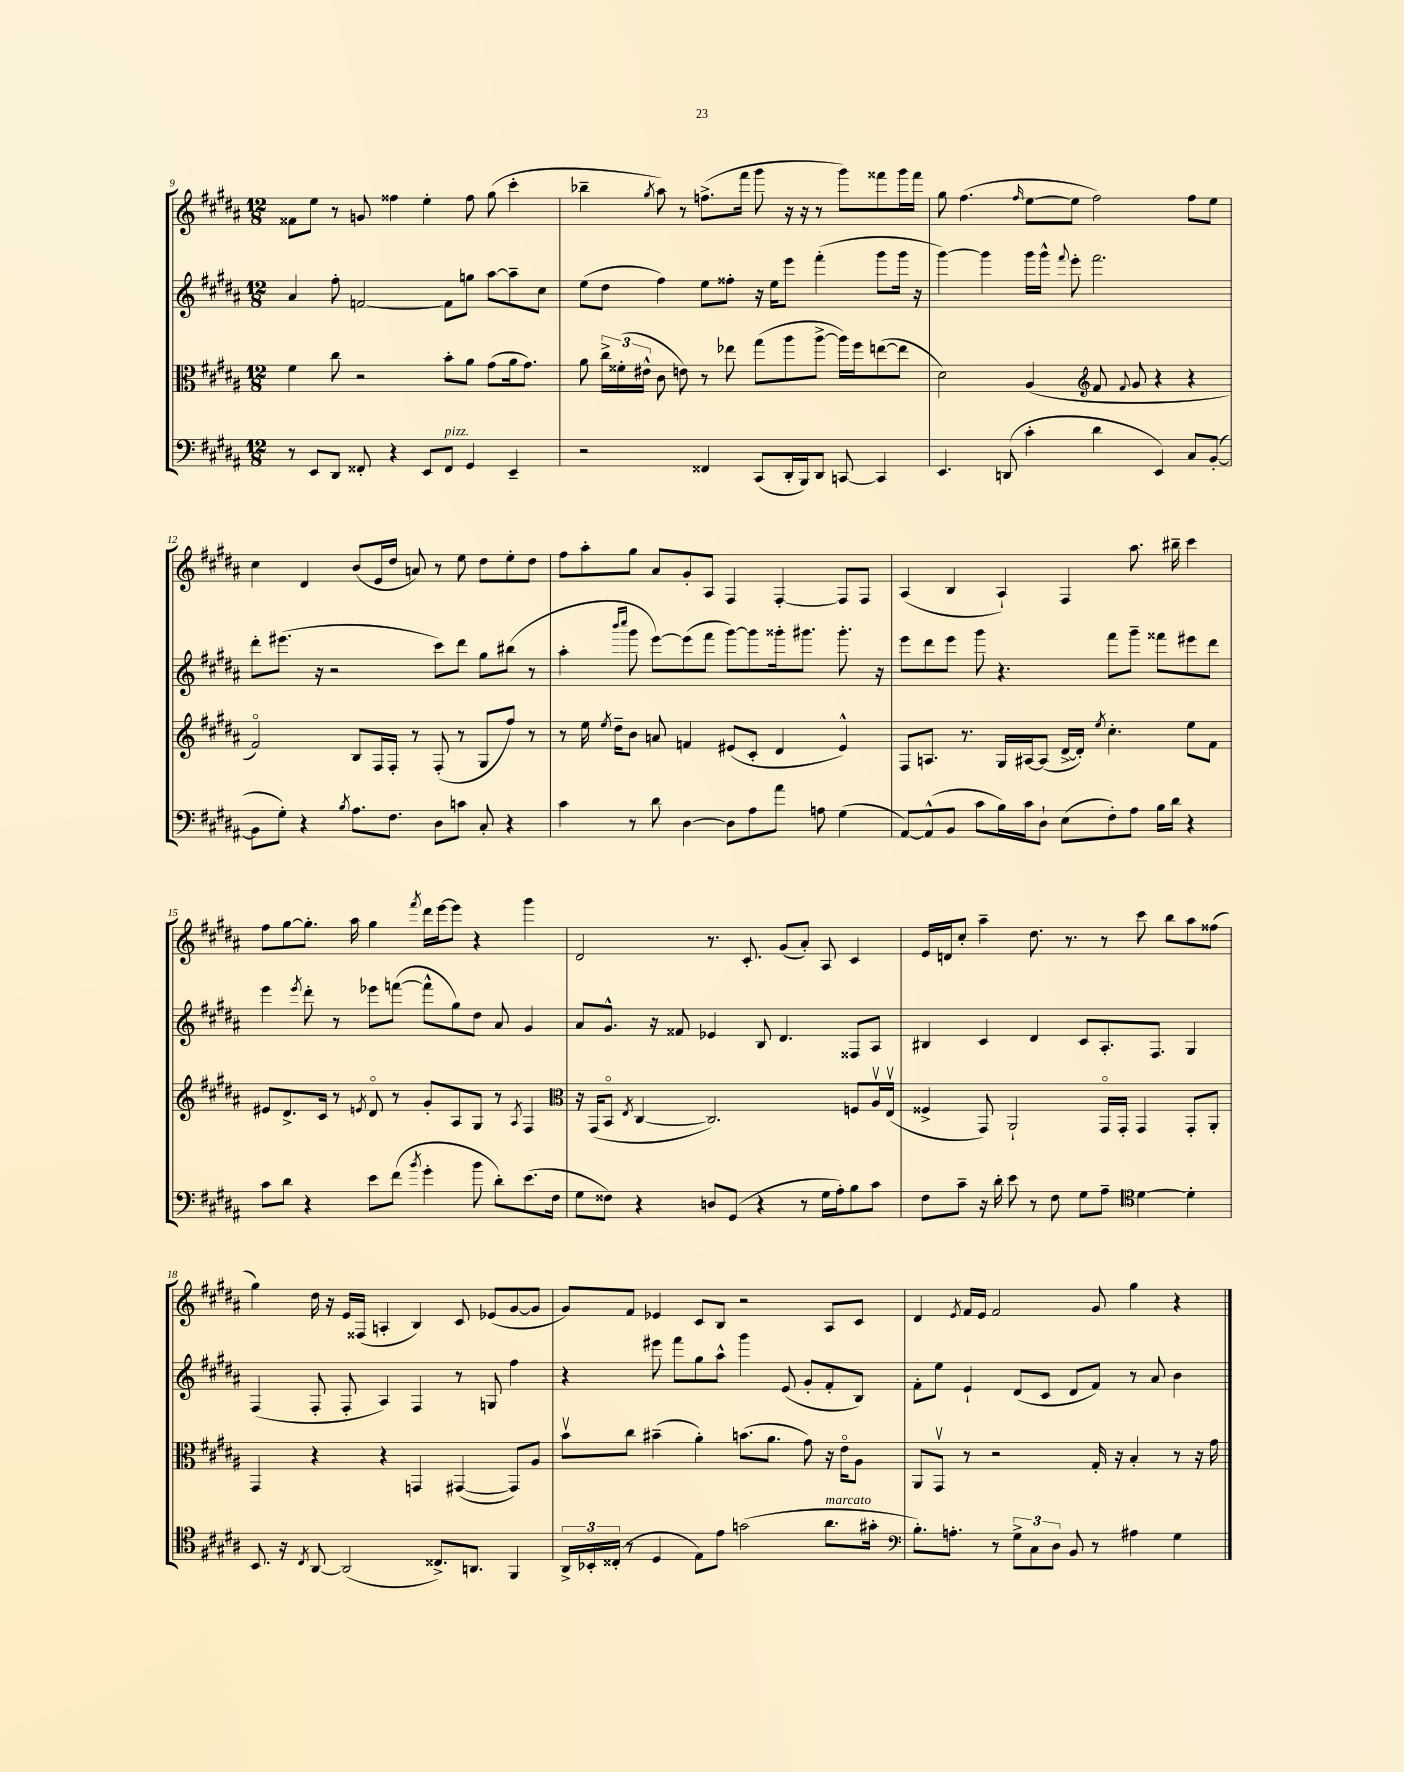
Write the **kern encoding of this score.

**kern	**kern	**kern	**kern
*staff4	*staff3	*staff2	*staff1
*clefF4	*clefC3	*clefG2	*clefG2
*k[f#c#g#d#a#]	*k[f#c#g#d#a#]	*k[f#c#g#d#a#]	*k[f#c#g#d#a#]
*M12/8	*M12/8	*M12/8	*M12/8
8r	4f#	4a#	8f##
8EE	.	.	8ee
8DD#	8cc#	8ff#'	8r
8FF##'	2r	[2f	8g
4r	.	.	4ff##
8EE	.	.	4ee'
8FF##	8b'	8f]	.
4GG#	8a#	8gg	8ff##
.	(8g#	[8aa#	(8gg#
4EE~	16a#	8aa#~]	4ccc#'
.	8.g#)	.	.
.	.	8cc#	.
=	=	=	=
2r	8a#	(8ee	4bb-~
.	24cc#^	8dd#	.
.	(24f##'	.	.
.	24e#^^	.	.
.	.	.	8qgg#
.	8c#	4ff#)	8aa#)
.	8e)	.	8r
4FF##	8r	8ee	(8.ff^
.	8ee-	8ff##'	.
.	.	.	16fff#
(8CC#	(8gg#	16r	8ggg#
.	.	16ee	.
16DD#'	8aa#	8eee	16r
16BBB)	.	.	16r
8DD#	[8aa#^	(4fff#'	8r
[8CC	16aa#])	.	8ggg#)
.	16ff#	.	.
4CC]	([8ee	8ggg#	8fff##
.	8ee]	16ggg#	16ggg#
.	.	16r	16fff##
=	=	=	=
4.EE	2d#)	[4ggg#)	8gg#
.	.	.	(4.ff#
.	.	4ggg#]	.
(8DD	.	.	.
.	.	.	16qqff#
4c#'	(4A#	16ggg#	[8ee
.	.	16ggg#^^	.
.	.	8qqfff#	.
.	.	8eee'	8ee]
*	*clefG2	*	*
4d#	8f#	2.fff#	2ff#)
.	8qqf#	.	.
.	8g#	.	.
4EE)	4r	.	.
8C#	4r	.	8ff#
([8BB'	.	.	8ee
=	=	=	=
8BB]	2f#o)	8ddd#'	4cc#
8G#')	.	(8.eee#	.
4r	.	.	4d#
.	.	16r	.
.	.	2r	.
8qB	.	.	.
8.A#	8B	.	(8b
.	16F#	.	16e
8.F#	16F#'	.	16dd#
.	8r	.	8a)
8D#	(8F#'	8ccc#)	8r
8c	8r	8ddd#	8ee
8C#'	8G#	8gg#	8dd#
4r	8ff#)	(8bb#	8ee'
.	8r	8r	8dd#
=	=	=	=
4c#	8r	4aa#'	8ff#
.	16ee	.	8aa#'
.	8qee	.	.
.	16dd#~	.	.
.	.	16qqbbb	.
.	.	16qqcccc#	.
8r	8b	8ggg#	8gg#
8d#	8a	[8eee)	8a#
[4D#	4f	(8eee]	8g#'
.	.	8fff#	8A#
8D#]	(8e#	[8ggg#)	4F#
8A#	8c#'	8ggg#]	.
8a#	4d#	16ggg##'	[4F#'
.	.	8.ggg#	.
8A	.	.	.
(4G#	4e#^^)	8.ggg#'	8F#]
.	.	.	8F#
.	.	16r	.
=	=	=	=
[8AA#)	8F#	8eee	(4A#
(8AA#^^]	8.A	8ddd#	.
8BB	.	8eee	4B
.	8.r	.	.
8c#	.	8ggg#	.
16B)	16G#	4.r	4A#`)
16c#	[16A#	.	.
8D#`	(8A#]	.	.
(8E	[16d#^	.	4F#
.	16d#'])	.	.
.	8qee	.	.
8F#')	4.cc#'	8fff#	.
8A#	.	8ggg#~	8.aa#
16B	.	8fff##	.
16d#	.	.	16bb#~
4r	8ee	8eee#	4ccc#
.	8f#	8ddd#	.
=	=	=	=
8c#	8e#	4eee	8ff#
8d#	8.d#^	.	[8gg#
.	.	8qeee	.
4r	.	8ddd#'	8.gg#']
.	16c#	.	.
.	8r	8r	.
.	.	.	16aa#
.	8qe	.	.
8e	8d#o	8eee-	4gg#
(8f#	8r	([8fff	.
8qb	.	.	8qfff#
4g#'	8g#'	8fff^^]	16ddd#
.	.	.	[16eee
.	8A#	8gg#)	8eee]
8b	8G#	8dd#	4r
8d#')	8r	8a#	.
.	8qA#	.	.
(8.e	4F#	4g#	4ggg#
16F#	.	.	.
=	=	=	=
*	*clefC3	*	*
8G#	16r	8a#	2d#
.	(16GG#	.	.
8F##)	8BBo	8.g#^^	.
.	8qE	.	.
4r	[4C#	.	.
.	.	16r	.
.	.	8f##	.
8D	2.C#])	4e-	8.r
(8GG#	.	.	.
.	.	.	8.c#'
4r	.	8B	.
.	.	4.d#	(8g#
8r	.	.	8a#')
16G#	.	.	8A#
16A#')	.	.	.
8B	8F	8F##	4c#
8c#	16A#v	8A#	.
.	(16Ev	.	.
=	=	=	=
8F#	4F##^	4B#	16e
.	.	.	16d
8c#~	.	.	8cc#'
16r	8GG#)	4c#	4aa#~
16d#'	.	.	.
8e	2AA#`	.	.
8r	.	4d#	8.dd#
8F#	.	.	.
.	.	.	8.r
8G#	.	8c#	.
8A#~	16GG#o	8.A#'	8r
.	16GG#'	.	.
*clefC4	*	*	*
[4d#	4GG#	.	8ccc#
.	.	8.F#	.
.	.	.	8bb
4d#']	8GG#'	4G#	8aa#
.	8AA#'	.	(8ff##
=	=	=	=
8.BB	4GG#	(4F#	4gg#)
16r	.	.	.
8qC#	.	.	.
[8AA#	4r	8F#'	16dd#
.	.	.	16r
(2AA#]	.	8F#'	16e
.	.	.	(16F##
.	4r	4A#)	4A'
.	4GG	4F#	4B)
8.C##^)	.	.	.
.	([4GG#	8r	8c#
8.AA	.	.	.
.	.	8G	(8e-
4FF#	8GG#])	4ff#	[8g#
.	8A#	.	8g#]
=	=	=	=
24AA#^	8bv	4r	8g#)
24BB-'	.	.	.
(24C##'	.	.	.
8r	8cc#	.	8f#
4D#	(4b#~	8eee#	4e-
.	.	8fff#	.
8E)	4a#')	8gg#	8c#
8e	.	8aa#^^	8B
(2g	(8.b	4ggg#	2r
.	8.a#	.	.
.	.	(8e	.
.	8g#)	8g#'	.
8.a#	16r	8f#'	8A#
.	16eo	.	.
.	8A#	8B)	8c#
16g#'	.	.	.
=	=	=	=
*clefF4	*	*	*
8.B')	8AA#	8f#'	4d#
.	8GG#v	8ee	.
8.A'	.	.	.
.	.	.	8qe
.	8r	4e`	16f#
.	.	.	16e
8r	2r	.	2f#
12G#^	.	(8d#	.
12C#	.	.	.
.	.	8c#	.
12D#	.	.	.
8BB	.	8d#	.
8r	16G#'	8f#)	8g#
.	16r	.	.
4A#	4B'	8r	4gg#
.	.	8a#	.
4G#	8r	4b	4r
.	16r	.	.
.	16g#	.	.
==	==	==	==
*-	*-	*-	*-
